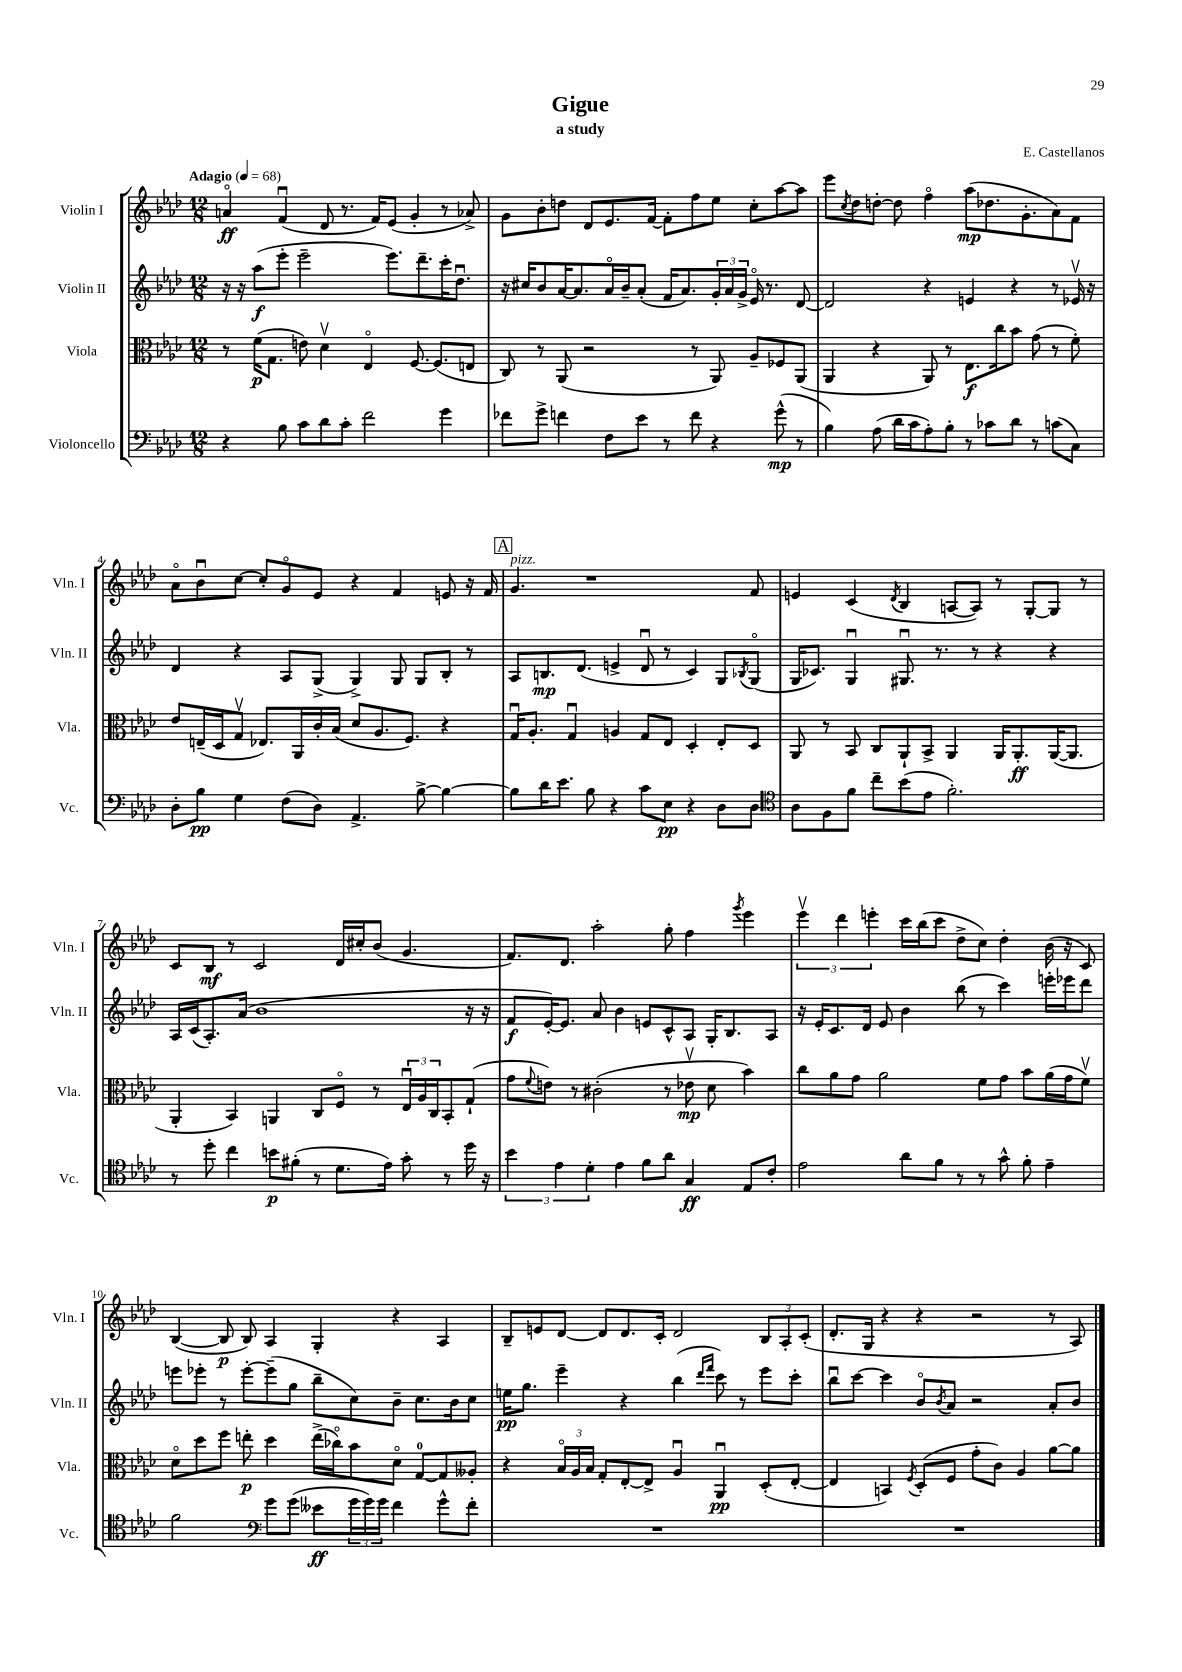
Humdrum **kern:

**kern	**kern	**kern	**kern
*staff4	*staff3	*staff2	*staff1
*clefF4	*clefC3	*clefG2	*clefG2
*k[b-e-a-d-]	*k[b-e-a-d-]	*k[b-e-a-d-]	*k[b-e-a-d-]
*M12/8	*M12/8	*M12/8	*M12/8
*MM68	*MM68	*MM68	*MM68
4r	8r	16r	4ao
.	.	16r	.
.	(16f	(8aa-	.
.	8.G	.	.
8B-	.	8eee-'	(4fu
8c	8e)	2eee-~	.
8d-	4d-v	.	8d-
8c'	.	.	8.r
2f	4E-o	.	.
.	.	.	16f)
.	.	8.eee-)	(8e-
.	[8.F	.	4g'
.	.	8.ddd-~	.
.	(8.F]	.	.
4g	.	16ccc'	8r
.	.	8.dd-u	.
.	8E	.	8a-^)
=	=	=	=
8f-	8C)	16r	8g
.	.	16cc#	.
8g^	8r	8b-	8b-'
4f	(8AA-	[16a-	8dd
.	.	8.a-]	.
.	2r	.	8d-
8F	.	16a-o	8.e-
.	.	16b-~	.
8e-	.	(8a-'	.
.	.	.	[16f
8r	.	16f	8f']
.	.	8.a-)	.
8f	8r	.	8ff
4r	8AA-)	24g'	8ee-
.	.	24a-	.
.	.	24g^	.
.	8A-~	16e-o	8cc'
.	.	8.r	.
(8g^^	8F-	.	[8aa-
8r	(8AA-	[8d-	8aa-]
=	=	=	=
4B-)	4AA-	2d-]	8eee-
.	.	.	8qcc
.	.	.	8dd-
(8A-	4r	.	[8dd'
16d-	.	.	8dd]
16c	.	.	.
8A-')	8AA-)	4r	4ffo
8B-'	8r	.	.
8r	8.E-	4e	(8aa-
8c-	.	.	8.dd-
.	16cc	.	.
8d-	8b-	4r	.
.	.	.	8.g'
8r	(8g	.	.
(8c	8r	8r	8a-)
8C)	8f')	16e-v	8f
.	.	16r	.
=	=	=	=
8D-'	8e-	4d-	8a-o
8B-	(16E~	.	8b-u
.	16D-	.	.
4G	8Gv	4r	[8cc
.	8.E-)	.	8cc']
(8F	.	8A-	8go
.	16AA-	.	.
8D-)	16c'	(8G^	8e-
.	(16B-	.	.
4.AA-^	8d-	4G^)	4r
.	8.A-	.	.
.	.	8G	4f
.	8.F)	.	.
[8B-^	.	8G	.
4B-_	4r	8B-'	8e
.	.	8r	16r
.	.	.	16f
=	=	=	=
8B-]	16Gu	8A-	4.g
.	8.A-'	.	.
16d-	.	8.B	.
8.e-	.	.	.
.	4Gu	.	.
.	.	(8.d-	.
8B-	.	.	1r
4r	4A	4e^	.
8c	8G	8d-u	.
8E-	8E-	8r	.
4r	4D-'	4c)	.
8D-	8E-'	8G	.
.	.	8qB-	.
8D-	8D-	(8Go	8f
=	=	=	=
*clefC4	*	*	*
8A-	8AA-	16G	4e
.	.	8.c-)	.
8F	8r	.	.
8f	8BB-	4Gu	(4c
8cc~	8C	.	.
.	.	.	8qd-
(8b-	8AA-`	8.G#u	4B-
8e-	8BB-^	.	.
.	.	8.r	.
2.f')	4AA-	.	[8A
.	.	8r	8A])
.	16AA-	4r	8r
.	8.AA-'	.	.
.	.	.	[8G'
.	([16AA-	4r	8G]
.	8.AA-]	.	.
.	.	.	8r
=	=	=	=
8r	4AA-'	16A-	8c
.	.	(16c	.
8dd-'	.	8.A-')	8B-
4cc	4BB-)	.	8r
.	.	(16a-	.
.	.	1b-	2c
8b	4AA	.	.
(8f#'	.	.	.
8r	8C	.	.
8.d-	8Fo	.	16d-
.	.	.	16cc#'
.	8r	.	(8b-
16e-)	.	.	.
8g'	24E-u	.	4.g
.	24A-	.	.
.	24C	.	.
8r	8BB-'	.	.
16dd-	(8G`	16r	.
16r	.	16r	.
=	=	=	=
6b-	8g	8f	8.f)
.	8qqf	.	.
.	8e)	[16e-')	.
6e-	.	.	.
.	.	8.e-]	8.d-
.	8r	.	.
6d-'	.	.	.
.	(2c#'	8a-	2aa-'
4e-	.	4b-	.
8f	.	8e	.
8a-	8r	8c^^	8gg'
4G	8e-v	8A-	4ff
.	8d-	16G'	.
.	.	8.B-	.
.	.	.	8qggg
8E-	4b-)	.	4eee-
8c'	.	8A-	.
=	=	=	=
2e-	8cc	16r	6eee-v
.	.	16e-'	.
.	8a-	8.c	.
.	.	.	6ddd-
.	8g	.	.
.	.	16d-	.
.	.	.	6eee'
.	2a-	8e-	.
8a-	.	4b-	16ccc
.	.	.	(16bb-
8f	.	.	8ccc
8r	.	(8bb-	8dd-^
8r	8f	8r	8cc)
8g^^	8g	4ccc)	4dd-'
8f'	8b-	.	.
4e-~	(16a-	16eee'	(16b-
.	16g	16eee-	16r
.	8fv)	8ddd-	8c)
=	=	=	=
2f	8d-o	8eee	([4B-
.	8dd-	8eee-'	.
.	8ff	8r	8B-]
.	8ee'	[8eee-'	8B-)
*clefF4	*	*	*
8g	4dd-	(8eee-~]	4A-
(8g	.	8gg	.
8e--	(16ee^	8bb-~	4G'
.	16cc-o)	.	.
24g	8b-	8cc)	.
24g)	.	.	.
24g	.	.	.
4f	8d-o	8b-~	4r
.	[8G	8.cc	.
8g^^	8G]	.	4A-
.	.	16b-	.
8f'	8A--'	8cc	.
=	=	=	=
1.r	4r	16ee	8B-~
.	.	8.gg	.
.	.	.	8e
.	24B-o	4eee-~	[8d-
.	24A-	.	.
.	24B-	.	.
.	8G'	.	8d-]
.	[8E-'	4r	8.d-
.	8E-^]	.	.
.	.	.	16c'
.	4A-u	(4bb-	2d-
.	.	16qqddd-	.
.	.	16qqfff	.
.	4AA-u	8ccc)	.
.	.	8r	.
.	(8D-'	8eee-	12B-
.	.	.	12A-'
.	[8E-'	8ccc'	.
.	.	.	(12c'
=	=	=	=
1.r	4E-]	8bb-u	8.d-'
.	.	[8ccc	.
.	.	.	16G
.	4BB)	4ccc]	4r
.	8qF	.	.
.	(8D-'	8b-o	4r
.	.	8qb-	.
.	8F	8a-	.
.	8g'	2r	2r
.	8c)	.	.
.	4A-	.	.
.	[8a-	8a-'	8r
.	8a-]	8b-	8A-)
==	==	==	==
*-	*-	*-	*-
